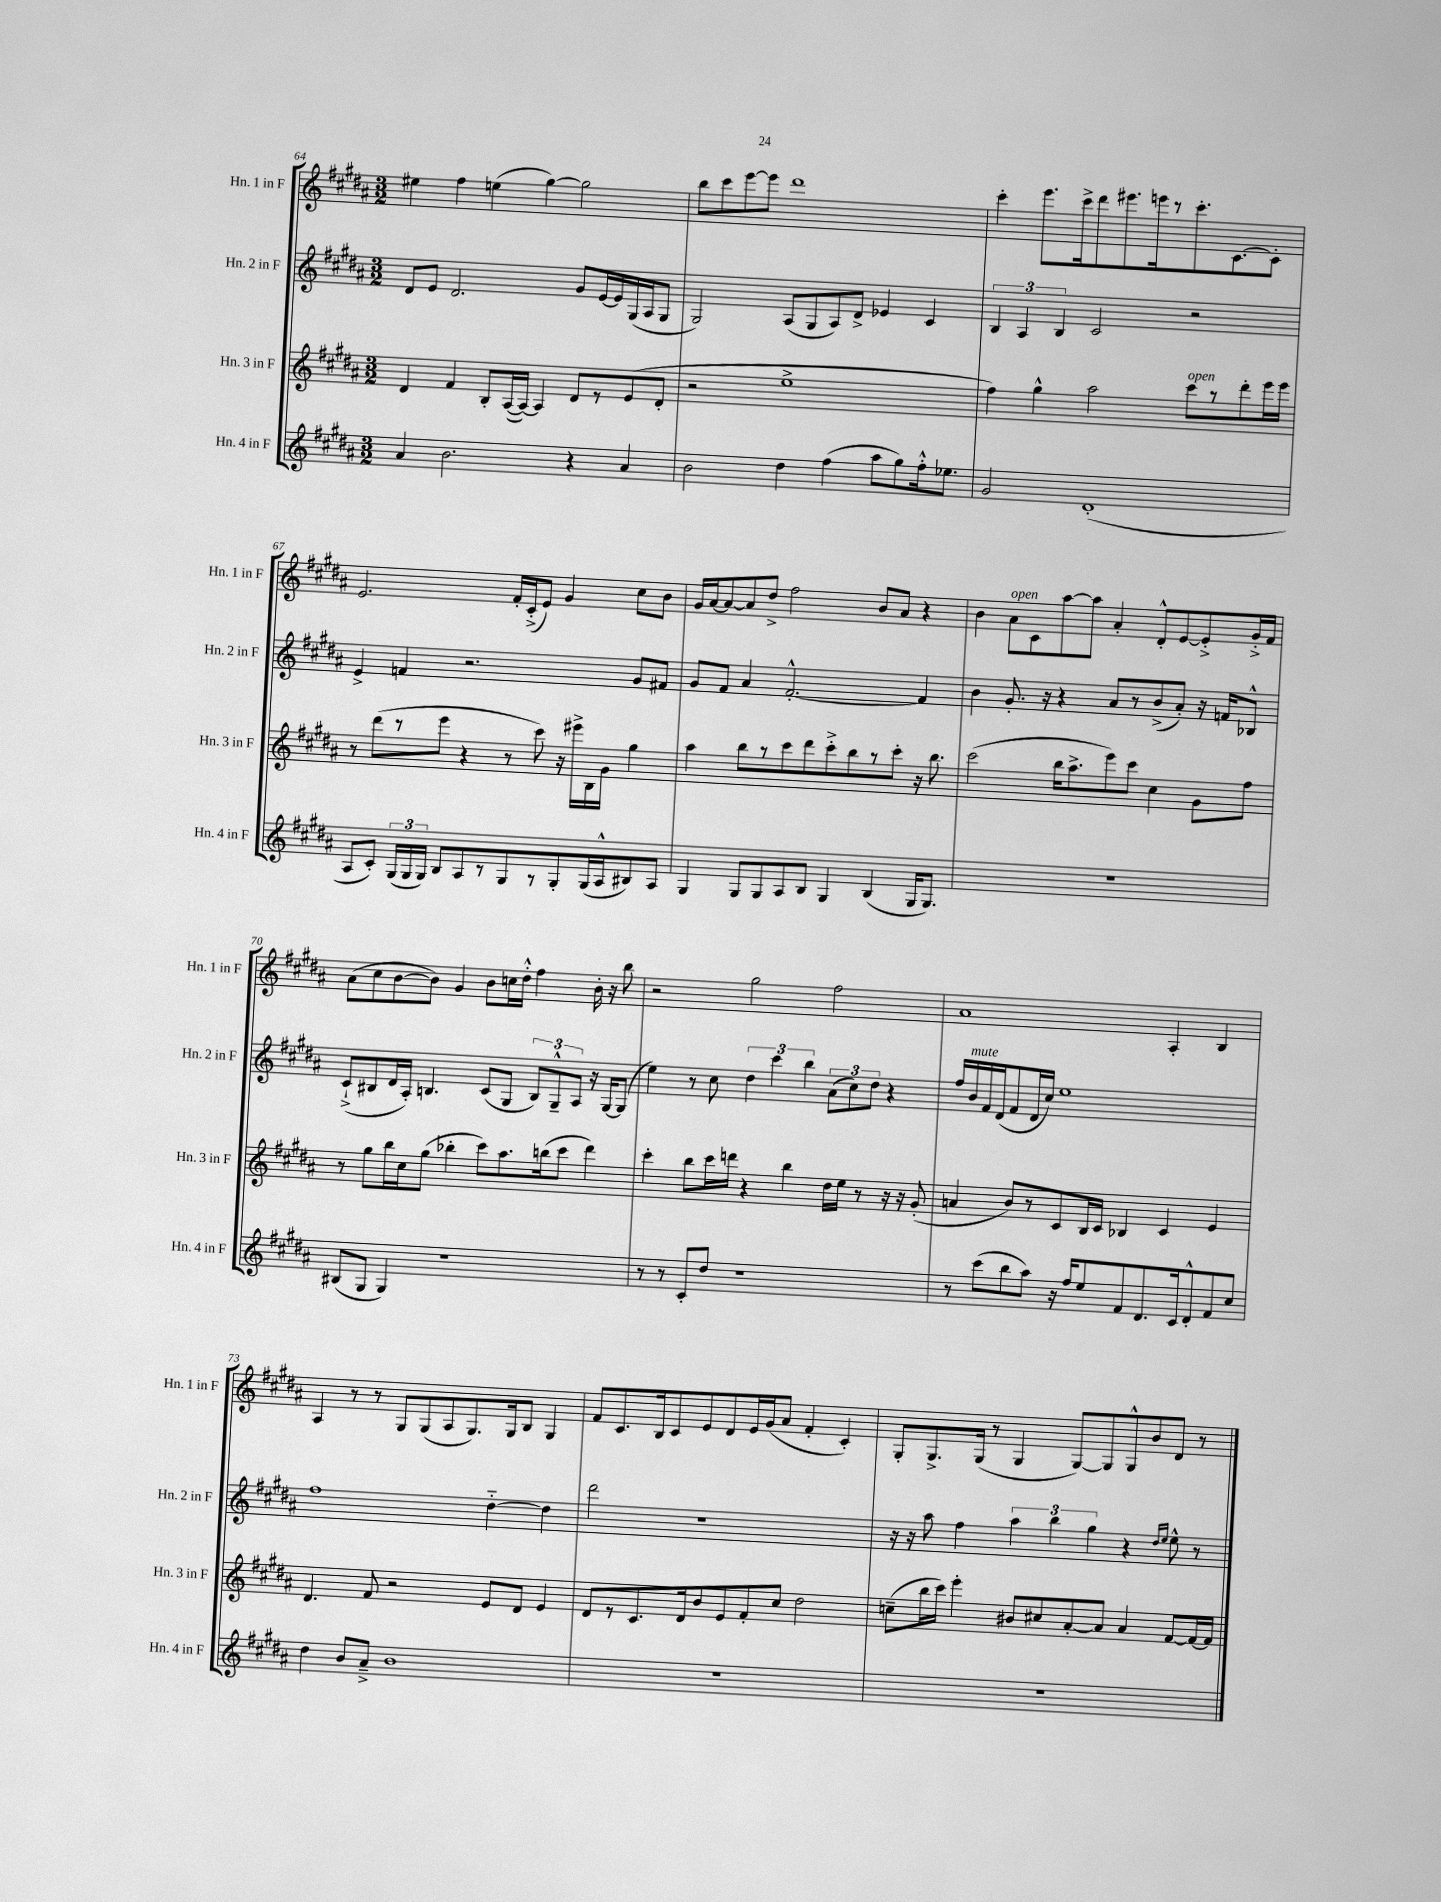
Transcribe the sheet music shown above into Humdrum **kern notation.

**kern	**kern	**kern	**kern
*part4	*part3	*part2	*part1
*staff4	*staff3	*staff2	*staff1
*I"Hn. 4 in F	*I"Hn. 3 in F	*I"Hn. 2 in F	*I"Hn. 1 in F
*I'Hn. 4 in F	*I'Hn. 3 in F	*I'Hn. 2 in F	*I'Hn. 1 in F
*clefG2	*clefG2	*clefG2	*clefG2
*k[f#c#g#d#a#]	*k[f#c#g#d#a#]	*k[f#c#g#d#a#]	*k[f#c#g#d#a#]
*M3/2	*M3/2	*M3/2	*M3/2
=64	=64	=64	=64
4a#/	4d#/	8d#/L	4ee#X\
.	.	8e/J	.
2.b\	4f#/	2.d#/	4ff#\
.	8B'/L	.	(4een\
.	([16A#/L	.	.
.	16A#/JJ_)	.	.
.	4A#/]	.	[4gg#\)
4r	8d#/L	8g#/L	2gg#\]
.	8r	[16e/L	.
.	.	16e/]	.
4a#/	(8e/	(16G#/	.
.	.	16A#/J	.
.	8d#'/J	8G#/J	.
=65	=65	=65	=65
2b\	2r	2G#/)	8bb\L
.	.	.	8ccc#\
.	.	.	[8eee\
.	.	.	8eee\J]
4dd#\	1ee^	(8A#/L	1ddd#
.	.	8G#/	.
(4ff#\	.	8A#/)	.
.	.	8d#^/J	.
8aa#\L	.	4e-X/	.
8gg#\)	.	.	.
16ff#'^^\k	.	4c#/	.
8.ee-X\J	.	.	.
=66	=66	=66	=66
2g#/	4ff#\)	6B/	4ccc#'\
.	.	6A#/	.
.	4gg#^^\	.	8.eee\L
.	.	6B/	.
.	.	.	16ccc#^\k
(1d#'	2aa#\	2c#/	8ddd#\
.	.	.	8.eee#X\
.	.	.	16eeen\k
.	.	.	8r
!	!LO:TX:a:i:t=open	!	!
.	8ccc#\L	2r	8.ccc#'\
.	8r	.	.
.	.	.	[8.c#\
.	8ddd#'\	.	.
.	16eee\L	.	8c#'\J]
.	16eee\JJ	.	.
!!LO:LB:g=z
=67	=67	=67	=67
8A#/L	8r	4e^/	2.e/
8c#'/J)	(8ddd#\L	.	.
(24G#/LL	8r	4fn/	.
24G#/	.	.	.
24G#/JJ)	.	.	.
8B/L	8eee\J	.	.
8A#/	4r	2.r	.
8r	.	.	.
8G#/	8r	.	16f#'/LL
.	.	.	(16c#'^/J
8r	8ccc#\)	.	8e/J)
8G#'/	16r	.	4g#/
.	16eee#X^\LL	.	.
(16G#/L	16B\	.	.
16A#^^/J	16g#\JJ	.	.
8B#X/)	4gg#\	8g#/L	8cc#\L
8A#/J	.	8f#X/J	8b\J
=68	=68	=68	=68
4G#/	4aa#\	8g#/L	16g#/LL
.	.	.	[16a#/J
.	.	8f#/J	8a#/_
8G#/L	8bb\L	4a#/	8a#/]
8G#/	8r	.	8dd#^/J
8A#/	8ccc#\	[2.f#'^^/	2ff#\
8B/J	8ddd#\	.	.
4G#/	8ccc#'^\	.	.
.	8bb\	.	.
(4B/	8r	.	8b/L
.	8ccc#'\J	.	8a#/J
16G#/KL	16r	4f#/]	4r
8.G#/J)	8.bb\	.	.
=69	=69	=69	=69
1.r	(2ccc#\	4b\	4b\
!	!	!	!LO:TX:a:i:t=open
.	.	8.g#'/	8a#\L
.	.	.	8c#\
.	.	16r	.
.	16bb\KL	4r	[8aa#\
.	8.aa#^\	.	.
.	.	.	8aa#\J]
.	8eee\)	8a#/L	4a#'/
.	8ccc#\J	8r	.
.	4cc#\	(8b^/	8d#'^^/L
.	.	8a#'/J)	[8e/
.	8g#\L	16r	8e'^/]
.	.	16fn/KL	.
.	8ff#\J	8B-X^^/J	16g#'^/L
.	.	.	16f#/JJ
!!LO:LB:g=z
=70	=70	=70	=70
(8B#X/L	8r	(8c#`^/L	(8a#\L
8G#/J	8gg#\L	8B#X/	8cc#\
4G#/)	16bb\L	16d#/L	[8b\
.	16cc#\J	16A#'/JJ)	.
.	(8gg#\J	4.Bn/	8b\J])
1r	4bb-X'\	.	4g#/
.	8ccc#\L)	(8c#/L	8b\L
.	8.aa#\	8G#/J	16ccn\L
.	.	.	16dd#'^^\JJ
.	.	12B/L)	4ff#\
.	(16bbn\k	.	.
.	.	12G#~^^/	.
.	8ccc#\J	.	.
.	.	12A#/J	.
.	4ddd#\)	16r	16b'\
.	.	[16G#/KL	16r
.	.	(8G#/J]	8bb\
=71	=71	=71	=71
8r	4ccc#'\	4ee\)	2r
8r	.	.	.
8c#'/L	8bb\L	8r	.
8dd#/J	16ccc#\L	8cc#\	.
.	16dddn\JJ	.	.
1r	4r	6dd#\	2gg#\
.	.	6ccc#\	.
.	4bb\	.	.
.	.	6bb\	.
.	16dd#\LL	(12a#\L	2ff#\
.	16ee\JJ	.	.
.	.	12cc#\)	.
.	8r	.	.
.	.	12dd#\J	.
.	16r	4r	.
.	16r	.	.
.	(8g#'/	.	.
=72	=72	=72	=72
8r	4an/	16ff#/LL	1a#
!	!	!LO:TX:a:i:t=mute	!
.	.	16b/	.
(8ccc#\L	.	16f#/	.
.	.	(16d#/J	.
8bb\	8b/L)	8f#/	.
8aa#\J)	8r	16d#/L	.
.	.	16cc#/JJ)	.
16r	8c#/	1ee	.
16ff#/KL	.	.	.
8ee/	16B/L	.	.
.	16c#/JJ	.	.
8f#/	4B-X/	.	.
8.d#/	.	.	.
.	4c#/	.	4A#'/
16c#/k	.	.	.
8d#'^^/	.	.	.
8f#/	4e/	.	4B/
8cc#/J	.	.	.
!!LO:LB:g=z
=73	=73	=73	=73
4dd#\	4.d#/	1ff#	4A#/
8b/L	.	.	8r
8a#~^/J	8f#/	.	8r
1b	2r	.	8G#/L
.	.	.	(8G#/
.	.	.	8A#/
.	.	.	8.G#/)
.	8e/L	[4dd#\	.
.	.	.	16G#/k
.	8d#/J	.	8B/J
.	4e/	4dd#\]	4G#/
=74	=74	=74	=74
1.r	8d#/L	2ddd#\	8f#/L
.	8r	.	8.c#/
.	8.c#/	.	.
.	.	.	16B/k
.	.	.	8c#/
.	16d#/k	.	.
.	8b/	1r	8e/
.	8e/	.	8d#/
.	8f#'/	.	16e/L
.	.	.	(16g#/J
.	8cc#/J	.	8a#/J
.	2dd#\	.	4f#'/
.	.	.	4c#'/)
=75	=75	=75	=75
1.r	(8ccn~\L	16r	8G#'/L
.	.	16r	.
.	16bb\L	8aa#\	8.G#^/
.	16ccc#\JJ)	.	.
.	4eee'\	4ff#\	.
.	.	.	(16G#/Jk
.	.	.	8r
.	8b#X/L	6aa#\	4G#/
.	8cc#X/	.	.
.	.	6bb\	.
.	[8a#'/	.	[8G#/L)
.	.	6gg#\	.
.	8a#/J]	.	8G#/]
.	4a#/	4r	8G#^^/
.	.	.	8b/
.	.	16qqdd#/LL	.
.	.	16qqee/JJ	.
.	[8f#/L	8ee^^\	8d#/J
.	16f#/L_	8r	8r
.	16f#/JJ]	.	.
==	==	==	==
*-	*-	*-	*-
